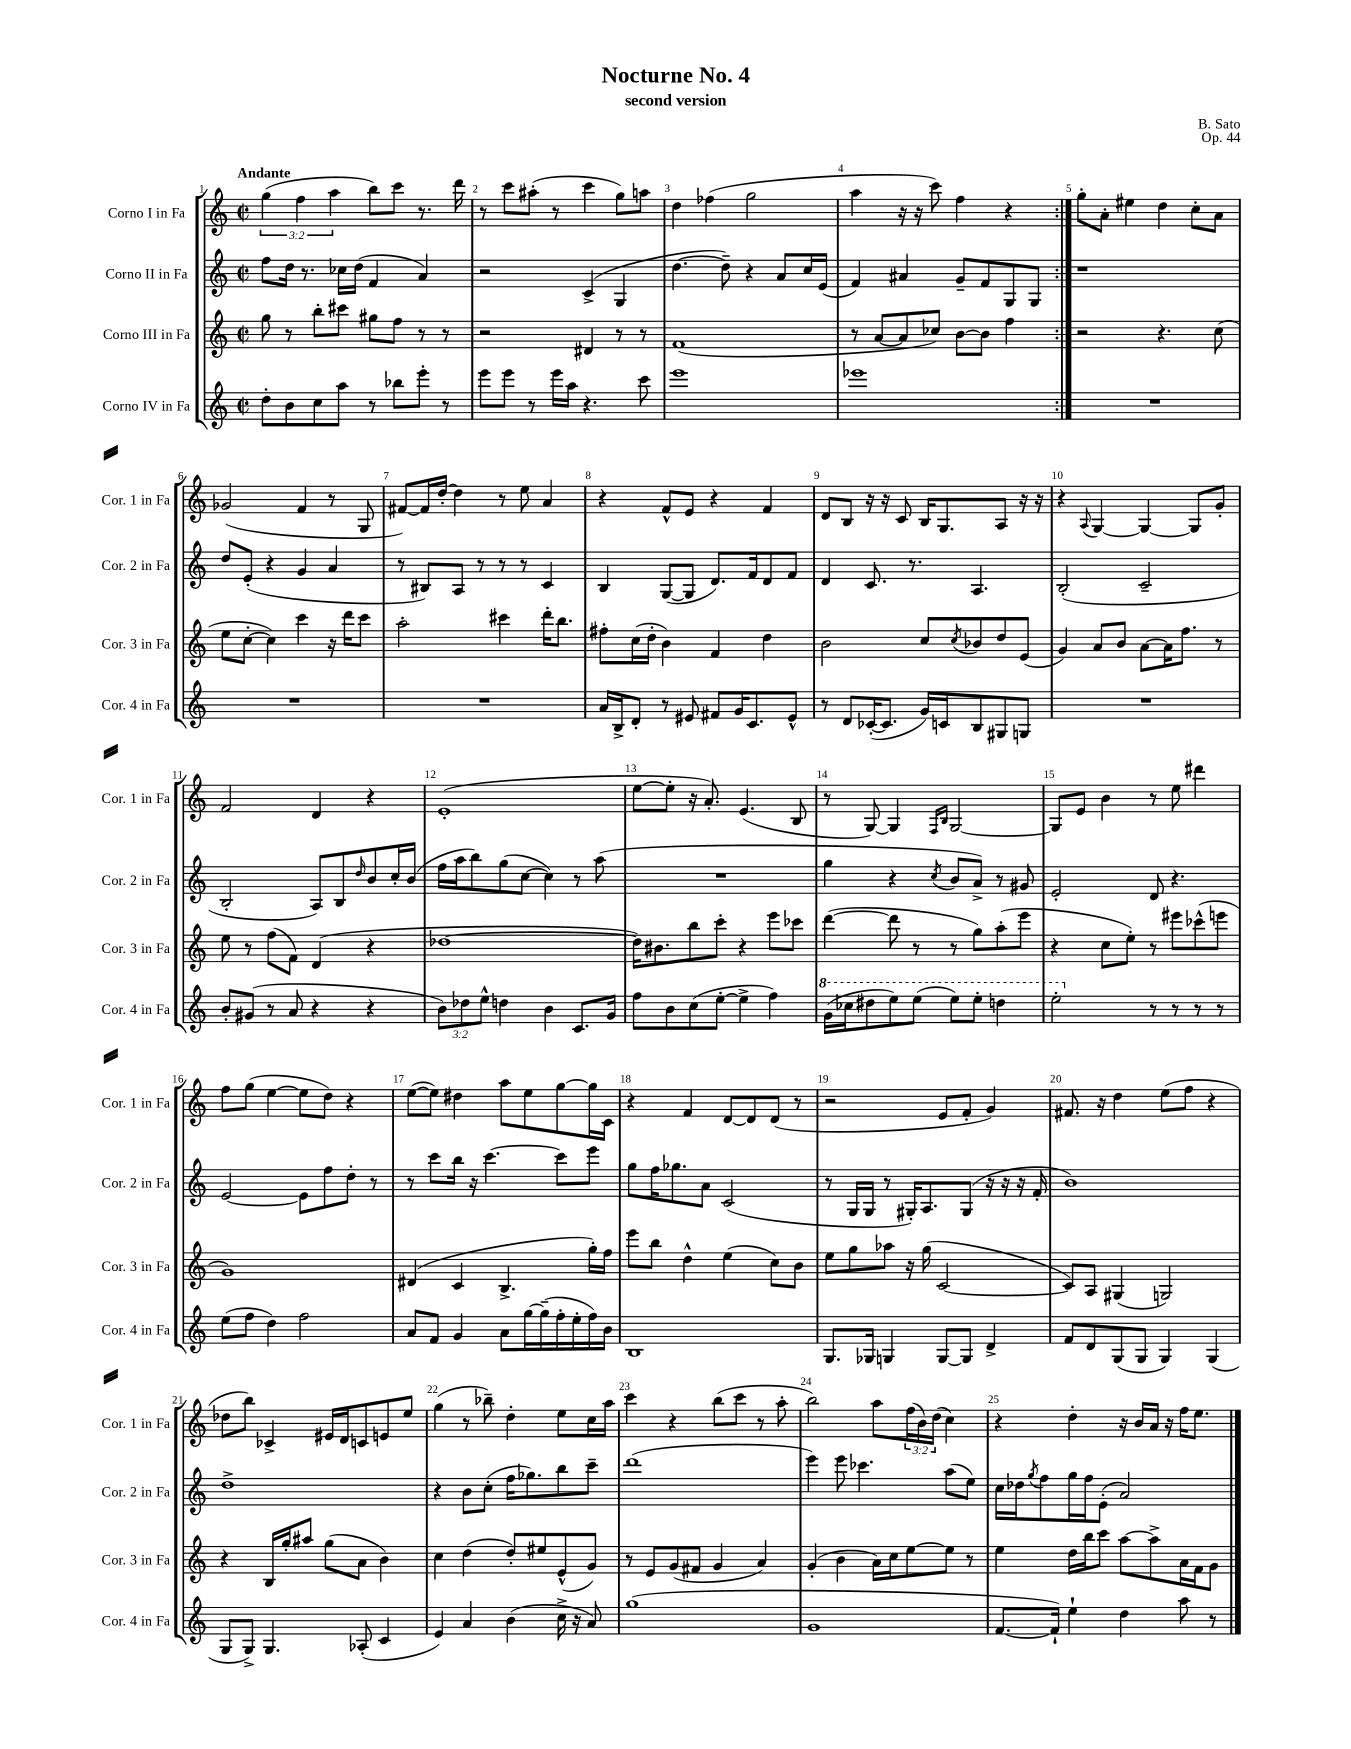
\header { title = "Nocturne No. 4" composer = "B. Sato" subtitle = "second version" opus = "Op. 44" }
<<
\new StaffGroup <<
\new Staff = "s0" \with { instrumentName = "Corno I in Fa" shortInstrumentName = "Cor. 1 in Fa" } {
    \clef treble \key c \major \defaultTimeSignature \time 2/2 \override Staff.TupletNumber.text = #tuplet-number::calc-fraction-text \tempo "Andante"
    \repeat volta 2 { \tuplet 3/2 { g''4( f''4 a''4 } b''8) c'''8 r8. d'''16 |
    r8 c'''8 ais''8-.( r8 c'''4 g''8) a''8 |
    d''4 fes''4( g''2 |
    a''4 r16 r16 c'''8) f''4 r4 | }
    g''8-. a'8-. eis''4 d''4 c''8-. a'8 |
    ges'2( f'4 r8 g8 |
    fis'8~) fis'16 d''16~-. d''4 r8 e''8 a'4 |
    r4 f'8-^ e'8 r4 f'4 |
    d'8 b8 r16 r16 c'8 b16 g8. a8 r16 r16 |
    r4 \appoggiatura { a8 } g4~ g4~ g8 g'8-. |
    f'2 d'4 r4 |
    e'1-.( |
    e''8~ e''8-. r16 a'8.-.) e'4.( b8 |
    r8 g8~) g4 \grace { f16 b16 } g2~ |
    g8 e'8 b'4 r8 e''8 dis'''4 |
    f''8 g''8( e''4~ e''8 d''8) r4 |
    e''8~( e''8) dis''4 a''8 e''8 g''8~ g''16 c'16 |
    r4 f'4 d'8~ d'8 d'8( r8 |
    r2 e'8 f'8-. g'4) |
    fis'8. r16 d''4 e''8( f''8 r4 |
    des''8 b''8) ces'4-> eis'16 d'16 c'8 e'8 e''8 |
    g''4( r8 bes''8--) d''4-. e''8 c''16 a''16 |
    c'''4 r4 b''8( c'''8 r8 a''8-. |
    b''2) a''8 \tuplet 3/2 { f''16( b'16) d''16( } c''4) |
    r4 d''4-. r16 b'16 a'16 r16 f''16 e''8. \bar "|." |
}
\new Staff = "s1" \with { instrumentName = "Corno II in Fa" shortInstrumentName = "Cor. 2 in Fa" } {
    \clef treble \key c \major \defaultTimeSignature \time 2/2
    \repeat volta 2 { f''8 d''16 r8. ces''16 d''16( f'4 a'4) |
    r2 c'4->( g4 |
    d''4.~ d''8--) r4 a'8 c''16 e'16( |
    f'4) ais'4 g'8-- f'8 g8 g8 | }
    r1 |
    d''8 e'8-.( r4 g'4 a'4 |
    r8 bis8) a8 r8 r8 r8 c'4 |
    b4 g8~( g8 d'8.) f'16 d'8 f'8 |
    d'4 c'8. r8. a4. |
    b2-.( c'2-- |
    b2-. a8) b8 \grace { d''16 } b'8 c''16-. b'16( |
    f''16 a''16 b''8) g''8( c''8~ c''4) r8 a''8( |
    R1 |
    g''4 r4 \acciaccatura { c''8 } b'8 a'8->) r8 gis'8 |
    e'2-. d'8 r4. |
    e'2~ e'8 f''8 d''8-. r8 |
    r8 c'''8 b''16 r16 c'''4.~ c'''8 e'''8 |
    g''8 f''16 ges''8. a'8 c'2( |
    r8 g16 g16 r8 gis16-.) a8. gis8( r16 r16 r16 f'16-. |
    b'1) |
    d''1-> |
    r4 b'8 c''8-.( f''16 ges''8.) b''8 c'''8-- |
    d'''1( |
    e'''4) e'''8 ces'''4. a''8( e''8) |
    c''16 des''16 \acciaccatura { g''8 } f''8 g''16 f''16 e'8-.( a'2) \bar "|." |
}
\new Staff = "s2" \with { instrumentName = "Corno III in Fa" shortInstrumentName = "Cor. 3 in Fa" } {
    \clef treble \key c \major \defaultTimeSignature \time 2/2
    \repeat volta 2 { g''8 r8 b''8-. cis'''8 gis''8 f''8 r8 r8 |
    r2 dis'4 r8 r8 |
    f'1( |
    r8 a'8~ a'8 ces''8) b'8~ b'8 f''4 | }
    r2 r4. c''8( |
    e''8 c''8~-. c''4) c'''4 r16 d'''16 c'''8 |
    a''2-. cis'''4 d'''16-. b''8. |
    fis''8-. c''16( d''16-. b'4) f'4 d''4 |
    b'2 c''8 \acciaccatura { c''8 } bes'8 d''8 e'8( |
    g'4) a'8 b'8 a'8~ a'16 f''8. r8 |
    e''8 r8 f''8( f'8) d'4( r4 |
    des''1~ |
    des''16) bis'8. b''8 c'''8-. r4 e'''8 ces'''8 |
    d'''4~( d'''8 r8 r8 g''8) a''8-.( e'''8 |
    r4 c''8 e''8-.) r8 eis'''8 ces'''8-^( e'''8 |
    g'1) |
    dis'4( c'4 b4.-> g''16-.) f''16 |
    e'''8 b''8 d''4-^ e''4( c''8) b'8 |
    e''8 g''8 aes''8 r16 g''16( c'2~ |
    c'8) a8 gis4( g2) |
    r4 b16 g''16-. ais''8 g''8( a'8 b'4) |
    c''4 d''4( d''8-.) eis''8 e'8-^( g'8) |
    r8 e'8 g'8( fis'8 g'4 a'4) |
    g'4-.( b'4 a'16) c''16 e''8~ e''8 r8 |
    e''4 d''16 b''16 c'''8 a''8~ a''8-> a'16 f'16 g'8 \bar "|." |
}
\new Staff = "s3" \with { instrumentName = "Corno IV in Fa" shortInstrumentName = "Cor. 4 in Fa" } {
    \clef treble \key c \major \defaultTimeSignature \time 2/2 \override Staff.TupletNumber.text = #tuplet-number::calc-fraction-text
    \repeat volta 2 { d''8-. b'8 c''8 a''8 r8 bes''8 e'''8-. r8 |
    e'''8 e'''8 r8 e'''16 a''16 r4. c'''8 |
    e'''1 |
    ees'''1 | }
    R1 |
    R1 |
    R1 |
    a'16 b16-> d'8-. r8 eis'8 fis'8 g'16 c'8. eis'8-^ |
    r8 d'8 ces'16~-.( ces'8. g'16) c'16 b8 gis8 g8 |
    R1 |
    b'8-. gis'8( r8 a'8 r4 r4 |
    \tuplet 3/2 { b'8) des''8 e''8-^ } d''4 b'4 c'8. g'16 |
    f''8 b'8 c''8( e''8~-. e''4-> f''4) |
    \ottava #1 g''16( ces'''16 dis'''8 e'''8) e'''8( e'''8) e'''8-. d'''4 |
    e'''2-. \ottava #0 r8 r8 r8 r8 |
    e''8( f''8 d''4) f''2 |
    a'8 f'8 g'4 a'8 g''16~ g''16--( f''16-. e''16-. f''16) b'16 |
    b1 |
    g8. ges16 g4 g8~ g8 d'4-> |
    f'8 d'8 g8( g8 g4) g4( |
    g8 g8->) g4. aes8-.( c'4 |
    e'4) a'4 b'4( c''16-> r16 a'8) |
    g''1( |
    g'1 |
    f'8.~ f'16-!) e''4-! d''4 a''8 r8 \bar "|." |
}
>>
>>
\layout { \context { \Score \override BarNumber.break-visibility = ##(#f #t #t) barNumberVisibility = #all-bar-numbers-visible } }
